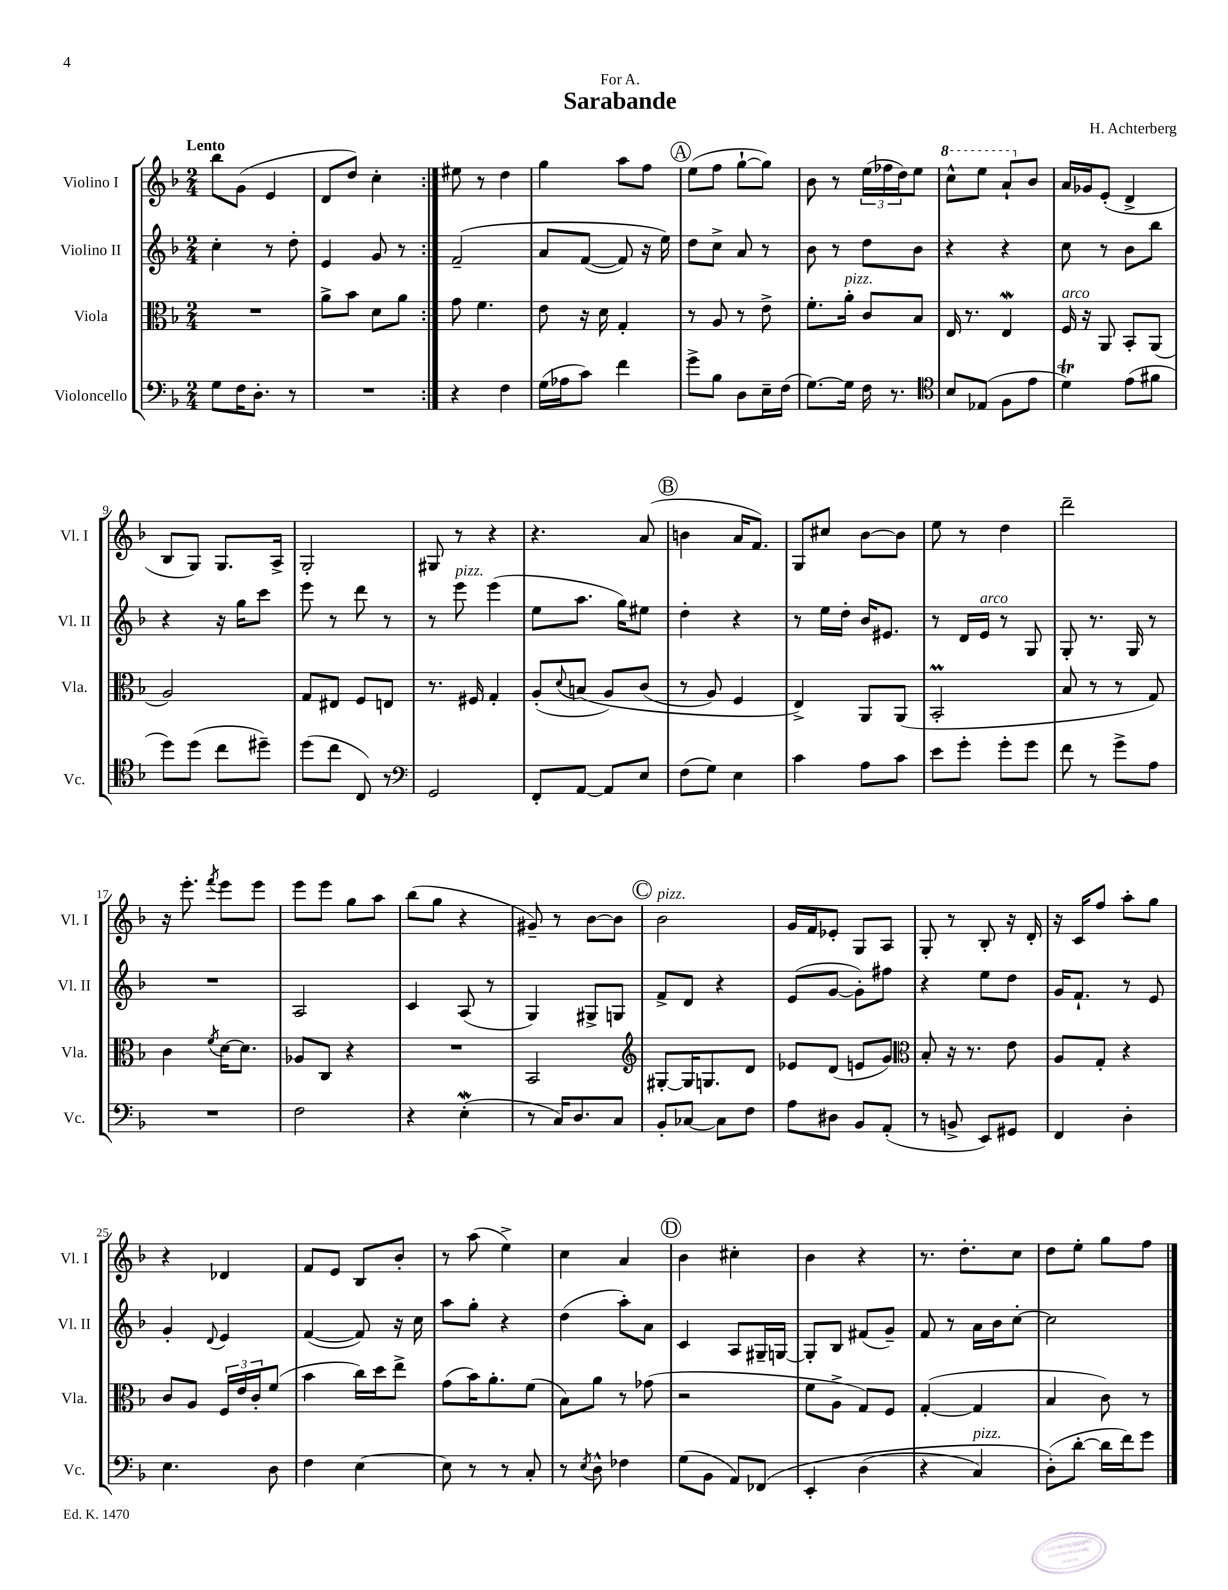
\header { title = "Sarabande" composer = "H. Achterberg" dedication = "For A." }
<<
\new StaffGroup <<
\new Staff = "s0" \with { instrumentName = "Violino I" shortInstrumentName = "Vl. I" } {
    \clef treble \key f \major \numericTimeSignature \time 2/4 \tempo "Lento"
    \repeat volta 2 { bes''8 g'8( e'4 |
    d'8 d''8) c''4-. | }
    eis''8 r8 d''4 |
    g''4 a''8 f''8 |
    \mark \markup { \circle "A" } e''8( f''8 g''8~-! g''8) |
    bes'8 r8 \tuplet 3/2 { e''16( fes''16 d''16) } e''8 |
    \ottava #1 c'''8-^ e'''8 a''8-! \ottava #0 bes'8 |
    a'16 ges'16 e'8-.( d'4-> |
    bes8 g8) g8. a16-> |
    g2-. |
    gis8 r8 r4 |
    r4. a'8( |
    \mark \markup { \circle "B" } b'4 a'16 f'8.) |
    g8 cis''8 bes'8~ bes'8 |
    e''8 r8 d''4 |
    d'''2-- |
    r16 e'''8.-. \acciaccatura { f'''8 } e'''8 e'''8 |
    e'''8 e'''8 g''8 a''8 |
    bes''8( g''8 r4 |
    gis'8--) r8 bes'8~ bes'8 |
    \mark \markup { \circle "C" } bes'2^\markup { \italic "pizz." } |
    g'16 f'16 ees'8-. g8 a8 |
    g8-. r8 bes8-. r16 d'16-. |
    r16 c'16 f''8 a''8-. g''8 |
    r4 des'4 |
    f'8 e'8 bes8 bes'8-. |
    r8 a''8( e''4->) |
    c''4 a'4 |
    \mark \markup { \circle "D" } bes'4 cis''4-. |
    bes'4 r4 |
    r8. d''8.-. c''8 |
    d''8 e''8-. g''8 f''8 \bar "|." |
}
\new Staff = "s1" \with { instrumentName = "Violino II" shortInstrumentName = "Vl. II" } {
    \clef treble \key f \major \numericTimeSignature \time 2/4
    \repeat volta 2 { c''4-. r8 d''8-. |
    e'4 g'8 r8 | }
    f'2--\( |
    a'8 f'8~( f'8) r16 e''16\) |
    \mark \markup { \circle "A" } d''8 c''8-> a'8 r8 |
    bes'8 r8 d''8 bes'8 |
    r4 r4 |
    c''8 r8 bes'8 bes''8 |
    r4 r16 g''16 c'''8 |
    e'''8 r8 d'''8 r8 |
    r8 e'''8^\markup { \italic "pizz." } e'''4( |
    e''8 a''8. g''16) eis''8 |
    \mark \markup { \circle "B" } d''4-. r4 |
    r8 e''16 d''16-. bes'16 eis'8. |
    r8 d'16 e'16^\markup { \italic "arco" } r8 g8 |
    g8-. r8. g16 r8 |
    R2 |
    a2 |
    c'4 a8( r8 |
    g4) gis8-> g8 |
    \mark \markup { \circle "C" } f'8-> d'8 r4 |
    e'8( g'8~ g'8-.) fis''8 |
    r4 e''8 d''8 |
    g'16 f'8.-! r8 e'8 |
    g'4-. \appoggiatura { d'8 } e'4 |
    f'4~( f'8) r16 c''16 |
    a''8 g''8-. r4 |
    d''4( a''8-.) a'8 |
    \mark \markup { \circle "D" } c'4 a8 gis16-- g16~ |
    g8-. bes8 fis'8( g'8--) |
    f'8 r8 a'16 bes'16 c''8~-. |
    c''2 \bar "|." |
}
\new Staff = "s2" \with { instrumentName = "Viola" shortInstrumentName = "Vla." } {
    \clef alto \key f \major \numericTimeSignature \time 2/4
    \repeat volta 2 { R2 |
    a'8-> bes'8 d'8 a'8 | }
    g'8 f'4. |
    e'8 r16 d'16 g4-. |
    \mark \markup { \circle "A" } r8 a8 r8 e'8-> |
    f'8.-. a'16-.^\markup { \italic "pizz." } c'8 bes8 |
    e16 r8. e4\mordent |
    f16^\markup { \italic "arco" } r16 a,8 bes,8-. a,8( |
    a2) |
    g8 eis8 f8 e8 |
    r8. fis16 g4-. |
    a8-.( \appoggiatura { d'8 } b8\( a8) c'8( |
    \mark \markup { \circle "B" } r8 a8) f4 |
    e4->\) a,8 a,8( |
    bes,2-.\prall |
    bes8 r8 r8 g8) |
    c'4 \acciaccatura { f'8 } d'16~ d'8. |
    aes8 c8 r4 |
    R2 |
    bes,2 |
    \mark \markup { \circle "C" } \clef treble gis8~-. gis16 g8. d'8 |
    ees'8 d'8( e'8 g'8) |
    \clef alto bes8-. r16 r8. e'8 |
    a8 g8-. r4 |
    c'8 a8 \tuplet 3/2 { f16 e'16 c'16-. } f'8( |
    bes'4 c''16) d''16 e''8-> |
    g'8( bes'16) a'8.-. f'8( |
    bes8) a'8 r8 ges'8( |
    \mark \markup { \circle "D" } r2 |
    f'8 a8-> g8) f8 |
    g4~-.( g4 |
    bes4 c'8) r8 \bar "|." |
}
\new Staff = "s3" \with { instrumentName = "Violoncello" shortInstrumentName = "Vc." } {
    \clef bass \key f \major \numericTimeSignature \time 2/4
    \repeat volta 2 { g8 f16 d8.-. r8 |
    R2 | }
    r4 f4 |
    g16( aes16 c'8) f'4 |
    \mark \markup { \circle "A" } g'8-> bes8 d8 e16-- f16( |
    g8.~) g16 f16 r8. |
    \clef tenor bes8 ees8( f8 e'8 |
    d'4\trill) e'8( fis'8 |
    d''8) d''8( c''8 dis''8--) |
    d''8( c''8 c8) r8 |
    \clef bass g,2 |
    f,8-. a,8~ a,8 e8 |
    \mark \markup { \circle "B" } f8( g8) e4 |
    c'4 a8 c'8 |
    e'8 g'8-. g'8-. g'8 |
    f'8 r8 g'8-> a8 |
    R2 |
    f2 |
    r4 e4-.\mordent( |
    r8 c16) d8. c8 |
    \mark \markup { \circle "C" } bes,8-. ces8~ ces8 f8 |
    a8 dis8 bes,8 a,8-.( |
    r8 b,8-> e,8) gis,8 |
    f,4 d4-. |
    e4. d8 |
    f4 e4~ |
    e8 r8 r8 c8-. |
    r8 \acciaccatura { e8 } d8-^ fes4 |
    \mark \markup { \circle "D" } g8( bes,8 a,8) fes,8\( |
    e,4-. d4( |
    r4 c4^\markup { \italic "pizz." }) |
    d8-.(\) d'8~-. d'16 f'16) g'8 \bar "|." |
}
>>
>>
